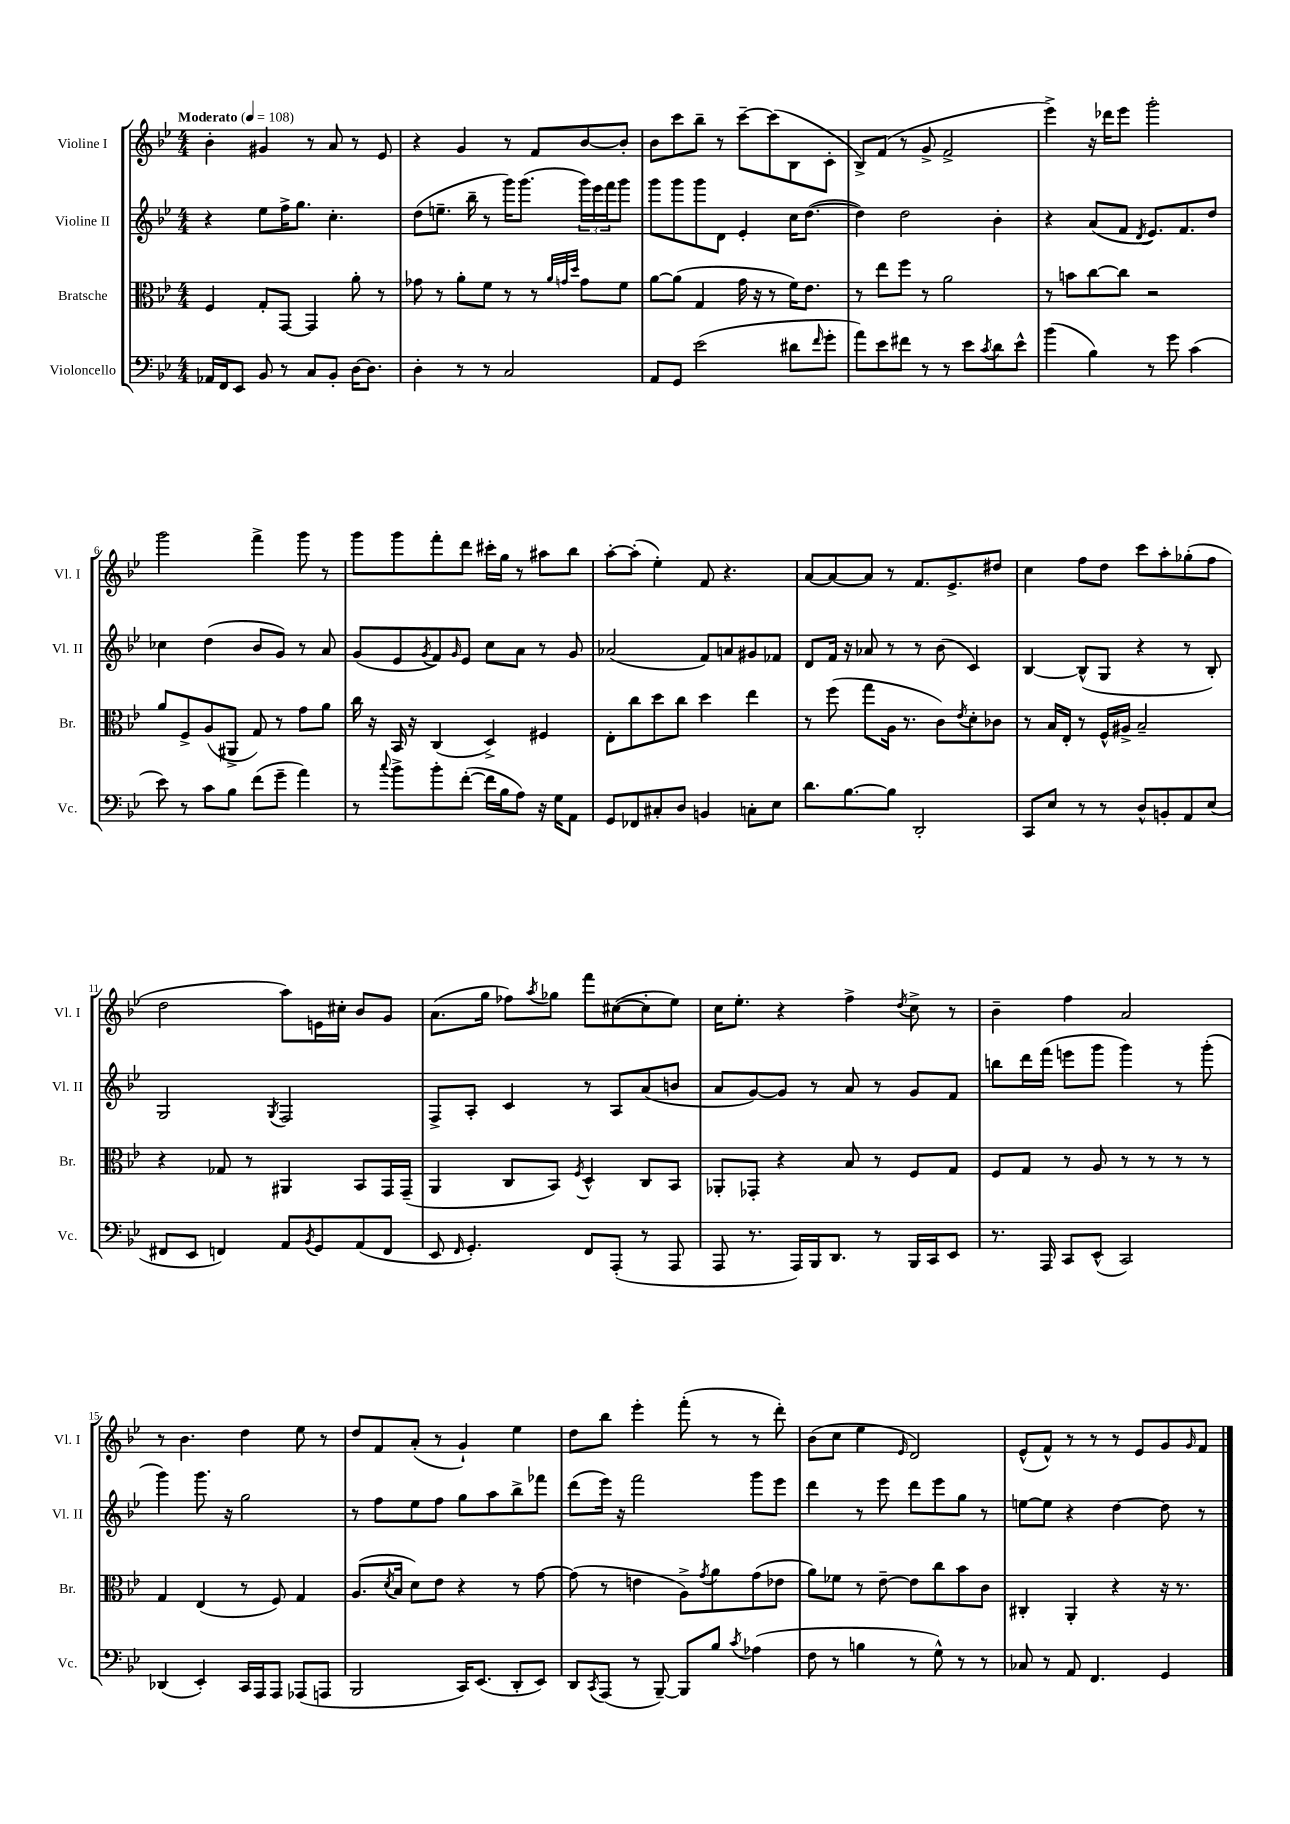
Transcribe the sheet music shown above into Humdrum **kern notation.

**kern	**kern	**kern	**kern
*part4	*part3	*part2	*part1
*staff4	*staff3	*staff2	*staff1
*I"Violoncello	*I"Bratsche	*I"Violine II	*I"Violine I
*I'Vc.	*I'Br.	*I'Vl. II	*I'Vl. I
*clefF4	*clefC3	*clefG2	*clefG2
*k[b-e-]	*k[b-e-]	*k[b-e-]	*k[b-e-]
*M4/4	*M4/4	*M4/4	*M4/4
*MM108	*MM108	*MM108	*MM108
=1	=1	=1	=1
!	!	!	!LO:TX:a:B:t=Moderato
16AA-X/LL	4F/	4r	4b-'\
16FF/J	.	.	.
8EE-/J	.	.	.
8BB-/	8G'/L	8ee-\L	4g#X/
8r	[8GG/J	16ff^\K	.
.	.	8.gg\J	.
8C/L	4GG/]	.	8r
8BB-'/J	.	4.cc'\	8a/
[16D\KL	8a'\	.	8r
8.D\J]	.	.	.
.	8r	.	8e-/
=2	=2	=2	=2
4D'\	8g-X\	(8dd\L	4r
.	8r	8.een~\J	.
8r	8a'\L	.	4g/
.	.	16bb-~\	.
8r	8f\J	8r	.
2C/	8r	16ggg\KL)	8r
.	.	(8.ggg\J	.
.	8r	.	8f/L
.	32qqa/LLL	.	.
.	32qqgn/	.	.
.	32qqdd/JJJ	.	.
.	8g\L	24ggg\LL)	[8b-/
.	.	24eee-\	.
.	.	24fff\J	.
.	8f\J	8ggg\J	8b-'/J]
=3	=3	=3	=3
8AA/L	[8a\L	8ggg\L	8b-\L
8GG/J	(8a\J]	8ggg\	8ccc\
(2e-\	4G/	8ggg\	8bb-~\J
.	.	8d\J	8r
.	16g\	4e-'/	[8ccc~\L
.	16r	.	.
.	8r	.	(8ccc\]
8d#X\L	16f\KL)	16cc\KL	8B-\
.	8.e-\J	([8.dd\J	.
16qqf/	.	.	.
8g'\J	.	.	8c'\J
=4	=4	=4	=4
8a\L)	8r	4dd\])	8B-^/L)
8e-\	8ee-\L	.	(8f/J
8f#X\J	8ff\J	2dd\	8r
8r	8r	.	8g^/
8r	2a\	.	2f^/
8e-\L	.	.	.
8qc/	.	.	.
8d\	.	4b-'\	.
8e-^^\J	.	.	.
=5	=5	=5	=5
(4b-\	8r	4r	4eee-^\)
.	8bn\L	.	.
4B-\)	[8cc\	(8a/L	16r
.	.	.	16ddd-X\KL
.	8cc\J]	8f/J	8eee-\J
.	.	8qd/	.
8r	2r	8.e-/L)	2ggg'\
8g\	.	.	.
.	.	8.f/	.
(4c\	.	.	.
.	.	8dd/J	.
!!LO:LB:g=z
=6	=6	=6	=6
8e-\)	8a/L	4cc-X\	2ggg\
8r	8F^/	.	.
8c\L	(8A/	(4dd\	.
8B-\J	8AA#X^/J	.	.
(8f\L	8G/)	8b-/L	4fff^\
8g~\J	8r	8g/J)	.
4a\)	8g\L	8r	8ggg\
.	8a\J	8a/	8r
=7	=7	=7	=7
8r	16cc\	(8g/L	8ggg\L
.	16r	.	.
8qqcc/	.	.	.
8b-^\L	16BB-/	8e-/	8ggg\
.	16r	.	.
.	.	8qg/	.
8b-'\	(4C/	8f/)	8fff'\
.	.	16qqg/	.
([8f'\J	.	8e-/J	8ddd\J
16f\LL]	4D^/)	8cc\L	16ccc#X'\LL
16B-\J	.	.	16gg\JJ
8A\J)	.	8a\J	8r
16r	4F#X/	8r	8aa#X\L
16G\KL	.	.	.
8AA\J	.	8g/	8bb-\J
=8	=8	=8	=8
8GG/L	8E-'\L	(2a-X/	[8aa'\L
8FF-X/	8cc\	.	(8aa'\J]
8C#X'/	8dd\	.	4ee-'\)
8D/J	8cc\J	.	.
4BBn/	4dd\	8f/L)	8f/
.	.	8an/	4.r
8Cn'\L	4ee-\	8g#X/	.
8E-\J	.	8f-X/J	.
=9	=9	=9	=9
8.d\L	8r	8d/L	[8a/L
.	(8ff\	16f/Jk	8a/_
[8.B-\	.	16r	.
.	8gg\L	8a-X/	8a/J]
8B-\J]	16A\Jk	8r	8r
.	8.r	.	.
2DD'/	.	8r	8.f/L
.	8c\L)	(8b-\	.
.	.	.	8.e-^/
.	8qe-/	.	.
.	8d'\	4c/)	.
.	8c-X\J	.	8dd#X/J
=10	=10	=10	=10
8CC/L	8r	[4B-/	4cc\
8E-/J	16B-/LL	.	.
.	16E-'/JJ	.	.
8r	8r	(8B-^^/L]	8ff\L
8r	16F^^/LL	8G/J	8dd\J
.	16A#X^/JJ	.	.
8D^^/L	2B-~/	4r	8ccc\L
8BBn'/	.	.	8aa'\
8AA/	.	8r	(8gg-X'\
(8E-/J	.	8B-'/)	8ff\J
!!LO:LB:g=z
=11	=11	=11	=11
8FF#X/L	4r	2G/	2dd\
8EE-/J	.	.	.
4FFn/)	8G-X/	.	.
.	8r	.	.
.	.	8qG/	.
8AA/L	4AA#X/	2F/	8aa\L)
8qBB-/	.	.	.
8GG/	.	.	16en\L
.	.	.	16cc#X'\JJ
(8AA/	8BB-/L	.	8b-/L
8FF/J	16GG/L	.	8g/J
.	(16GG~/JJ	.	.
=12	=12	=12	=12
8EE-/	4AA/	8F^/L	(8.a\L
16qqFF/	.	.	.
4.GG'/)	.	8A'/J	.
.	.	.	16gg\Jk
.	8C/L	4c/	8ff-X\L)
.	.	.	8qaa/
.	8BB-/J)	.	8gg-X\J
.	8qF/	.	.
8FF/L	4D^^/	8r	8fff\L
(8AAA'/J	.	8A/L	([8cc#X\
8r	8C/L	(8a/	8cc#'\]
8AAA/	8BB-/J	8bn/J	8ee-\J)
=13	=13	=13	=13
8AAA/	8AA-X'/L	8a/L	16cc\KL
.	.	.	8.ee-'\J
8.r	8GG-X'/J	[8g/)	.
.	4r	8g/J]	4r
16AAA/LL)	.	.	.
16BBB-/J	.	8r	.
8.DD/J	.	.	.
.	8B-/	8a/	4ff^\
8r	8r	8r	.
.	.	.	8qdd/
16BBB-/LL	8F/L	8g/L	8cc^\
16CC/J	.	.	.
8EE-/J	8G/J	8f/J	8r
=14	=14	=14	=14
8.r	8F/L	8bbn\L	4b-~\
.	8G/J	16ddd\L	.
16AAA/	.	(16fff\JJ	.
8CC/L	8r	8eeen\L	4ff\
(8EE-^^/J	8A/	8ggg\J	.
2CC/)	8r	4ggg\)	2a/
.	8r	.	.
.	8r	8r	.
.	8r	(8ggg'\	.
!!LO:LB:g=z
=15	=15	=15	=15
(4DD-X/	4G/	4ggg\)	8r
.	.	.	4.b-\
4EE-'/)	(4E-/	8.ggg\	.
.	.	16r	.
16CC/LL	8r	2gg\	4dd\
16AAA/J	.	.	.
8AAA/J	8F/)	.	.
(8AAA-X/L	4G/	.	8ee-\
8AAAn/J	.	.	8r
=16	=16	=16	=16
2BBB-/	(8.A/L	8r	8dd/L
.	.	8ff\L	8f/
.	8qd/	.	.
.	16B-/Jk	.	.
.	8d\L)	8ee-\	(8a'/J
.	8e-\J	8ff\J	8r
16CC/KL)	4r	8gg\L	4g`/)
(8.EE-/J	.	.	.
.	.	8aa\	.
8DD'/L	8r	8bb-^\	4ee-\
8EE-/J)	[8g\	8fff-X\J	.
=17	=17	=17	=17
8DD/L	(8g\]	(8ddd\L	8dd\L
8qCC/	.	.	.
(8AAA/J	8r	16eee-\Jk)	8bb-\J
.	.	16r	.
8r	4en\	2fff\	4eee-'\
[8BBB-~/)	.	.	.
8BBB-/L]	8A^\L)	.	(8fff'\
.	8qg/	.	.
8B-/J	8a\	.	8r
8qc/	.	.	.
(4A-X\	(8g\	8ggg\L	8r
.	8e-X\J	8eee-\J	8ddd'\)
=18	=18	=18	=18
8F\	8a\L)	4ddd\	(8b-\L
8r	8f-X\J	.	8cc\J
4Bn\	8r	8r	4ee-\
.	[8e-~\	8eee-\	.
.	.	.	16qqe-/
8r	8e-\L]	8ddd\L	2d/)
8G^^\)	8cc\	8eee-\	.
8r	8b-\	8gg\J	.
8r	8c\J	8r	.
=19	=19	=19	=19
8C-X/	4C#X'/	[8een\L	(8e-^^/L
8r	.	8ee\J]	8f^^/J)
8AA/	4AA'/	4r	8r
4.FF/	.	.	8r
.	4r	[4dd\	8r
.	.	.	8e-/L
4GG/	16r	8dd\]	8g/
.	8.r	.	.
.	.	.	16qqg/
.	.	8r	8f/J
==	==	==	==
*-	*-	*-	*-
